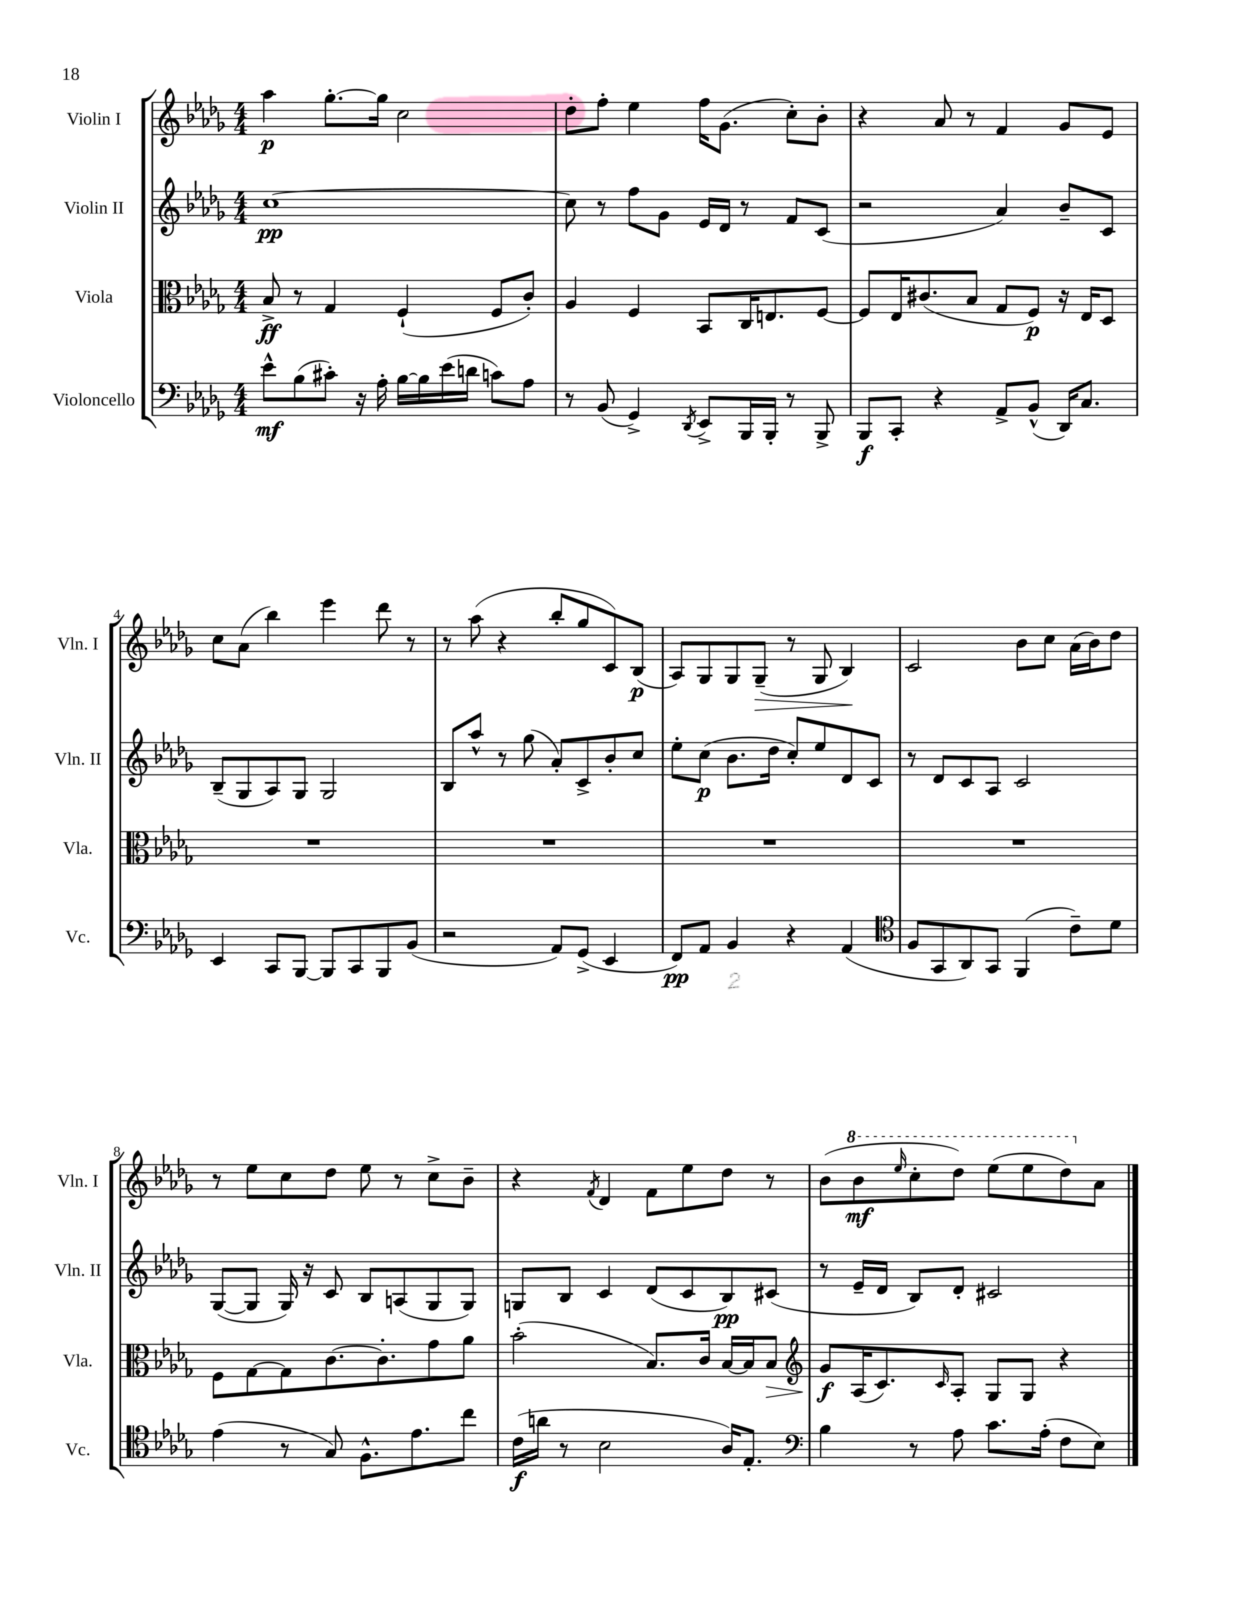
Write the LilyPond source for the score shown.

<<
\new StaffGroup <<
\new Staff = "s0" \with { instrumentName = "Violin I" shortInstrumentName = "Vln. I" } {
    \clef treble \key des \major \numericTimeSignature \time 4/4
    aes''4\p ges''8.~-. ges''16 c''2 |
    des''8-. f''8-. ees''4 f''16 ges'8.( c''8-.) bes'8-. |
    r4 aes'8 r8 f'4 ges'8 ees'8 |
    c''8 aes'8( bes''4) ees'''4 des'''8 r8 |
    r8 aes''8( r4 bes''8-. ges''8 c'8) bes8\p( |
    aes8) ges8 ges8 ges8--\>( r8 ges8 bes4\!) |
    c'2 bes'8 c''8 aes'16( bes'16) des''8 |
    r8 ees''8 c''8 des''8 ees''8 r8 c''8-> bes'8-- |
    r4 \acciaccatura { f'8 } des'4 f'8 ees''8 des''8 r8 |
    bes'8( \ottava #1 bes''8\mf \grace { ees'''16 } c'''8-. des'''8) ees'''8( ees'''8 des'''8) \ottava #0 aes'8 \bar "|." |
}
\new Staff = "s1" \with { instrumentName = "Violin II" shortInstrumentName = "Vln. II" } {
    \clef treble \key des \major \numericTimeSignature \time 4/4
    c''1~\pp |
    c''8 r8 f''8 ges'8 ees'16 des'16 r8 f'8 c'8( |
    r2 aes'4) bes'8-- c'8 |
    bes8--( ges8 aes8) ges8 ges2 |
    bes8 aes''8-^ r8 ges''8( aes'8-.) c'8-> bes'8-. c''8 |
    ees''8-. c''8\p( bes'8. des''16 c''8-.) ees''8 des'8 c'8 |
    r8 des'8 c'8 aes8 c'2 |
    ges8~( ges8 ges16) r16 c'8 bes8 a8( ges8 ges8) |
    g8 bes8 c'4 des'8( c'8 bes8\pp) cis'8( |
    r8 ees'16-- des'16 bes8) des'8-. cis'2 \bar "|." |
}
\new Staff = "s2" \with { instrumentName = "Viola" shortInstrumentName = "Vla." } {
    \clef alto \key des \major \numericTimeSignature \time 4/4
    bes8->\ff r8 ges4 f4-!( f8 c'8-.) |
    aes4 f4 bes,8 c16 e8. f8~ |
    f8 ees16 cis'8.( bes8 ges8 f8\p) r16 ees16 des8 |
    R1 |
    R1 |
    R1 |
    R1 |
    f8 ges8~ ges8 c'8.~ c'8.-. ges'8 aes'8 |
    bes'2-.( bes8.) c'16 bes16~ bes16 bes8\> |
    \clef treble ges'8\f\! aes16( c'8.) \grace { c'16 } aes8-. ges8 ges8 r4 \bar "|." |
}
\new Staff = "s3" \with { instrumentName = "Violoncello" shortInstrumentName = "Vc." } {
    \clef bass \key des \major \numericTimeSignature \time 4/4
    ees'8-^\mf bes8( cis'8-.) r16 aes16-. bes16~ bes16 ees'16( d'16 c'8) aes8 |
    r8 bes,8( ges,4->) \acciaccatura { des,8 } ees,8-> bes,,16 bes,,16-. r8 bes,,8-> |
    bes,,8\f c,8-. r4 aes,8-> bes,8-^( des,16) c8. |
    ees,4 c,8 bes,,8~ bes,,8 c,8 bes,,8 bes,8( |
    r2 aes,8) ges,8->( ees,4 |
    f,8\pp) aes,8 bes,4 r4 aes,4( |
    \clef tenor f8 ges,8 aes,8) ges,8 f,4( c'8--) des'8 |
    ees'4( r8 ges8) f8.-^ ees'8. c''8 |
    c'16\f( a'16 r8 bes2 aes16) ees8.-. |
    \clef bass bes4 r8 aes8 c'8. aes16-.( f8 ees8) \bar "|." |
}
>>
>>
